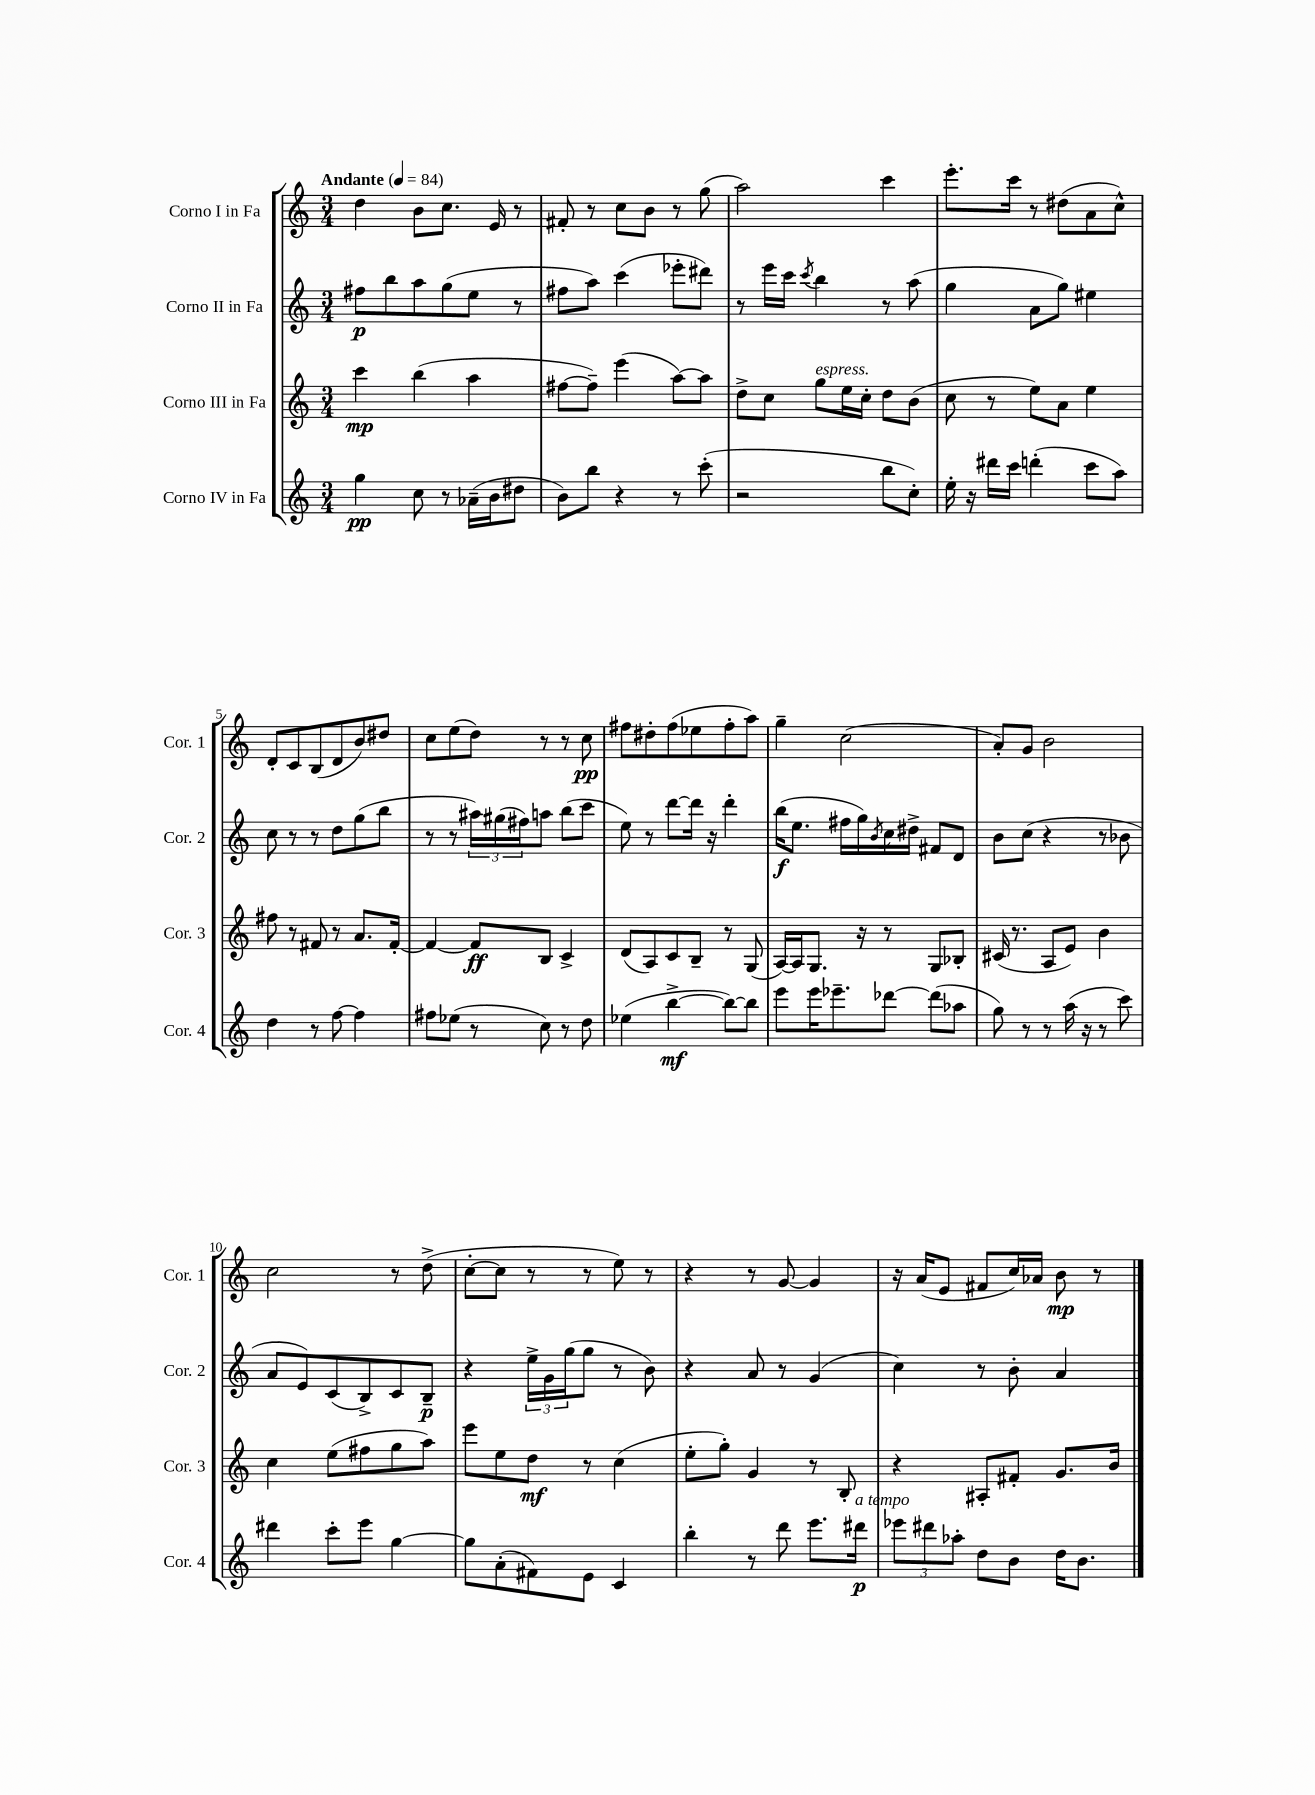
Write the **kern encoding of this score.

**kern	**dynam	**kern	**dynam	**kern	**dynam	**kern	**dynam
*part4	*part4	*part3	*part3	*part2	*part2	*part1	*part1
*staff4	*staff4	*staff3	*staff3	*staff2	*staff2	*staff1	*staff1
*I"Corno IV in Fa	*	*I"Corno III in Fa	*	*I"Corno II in Fa	*	*I"Corno I in Fa	*
*I'Cor. 4	*	*I'Cor. 3	*	*I'Cor. 2	*	*I'Cor. 1	*
*clefG2	*	*clefG2	*	*clefG2	*	*clefG2	*
*k[]	*	*k[]	*	*k[]	*	*k[]	*
*M3/4	*	*M3/4	*	*M3/4	*	*M3/4	*
*MM84	*	*MM84	*	*MM84	*	*MM84	*
=1	=1	=1	=1	=1	=1	=1	=1
!	!	!	!	!	!	!LO:TX:a:B:t=Andante	!
4gg\	pp	4ccc\	mp	8ff#X\L	p	4dd\	.
.	.	.	.	8bb\	.	.	.
8cc\	.	(4bb\	.	8aa\	.	8b\L	.
8r	.	.	.	(8gg\	.	8.cc\J	.
(16a-X~\LL	.	4aa\	.	8ee\J	.	.	.
16b\J	.	.	.	.	.	16e/	.
8dd#X\J	.	.	.	8r	.	8r	.
=2	=2	=2	=2	=2	=2	=2	=2
8b\L)	.	[8ff#X\L	.	8ff#X\L	.	8f#X'/	.
8bb\J	.	8ff#~\J])	.	8aa\J)	.	8r	.
4r	.	(4eee\	.	(4ccc\	.	8cc\L	.
.	.	.	.	.	.	8b\J	.
8r	.	[8aa\L)	.	8eee-X'\L	.	8r	.
(8ccc'\	.	8aa\J]	.	8ddd#X\J)	.	(8gg\	.
=3	=3	=3	=3	=3	=3	=3	=3
2r	.	8dd^\L	.	8r	.	2aa\)	.
.	.	8cc\J	.	16eee\LL	.	.	.
.	.	.	.	16ccc\JJ	.	.	.
.	.	.	.	8qccc/	.	.	.
!	!	!LO:TX:a:i:t=espress.	!	!	!	!	!
.	.	8gg\L	.	4bb\	.	.	.
.	.	16ee\L	.	.	.	.	.
.	.	16cc'\JJ	.	.	.	.	.
8bb\L	.	8dd\L	.	8r	.	4ccc\	.
8cc'\J)	.	(8b\J	.	(8aa\	.	.	.
=4	=4	=4	=4	=4	=4	=4	=4
16ee'\	.	8cc\	.	4gg\	.	8.eee'\L	.
16r	.	.	.	.	.	.	.
16ddd#X\LL	.	8r	.	.	.	.	.
16ccc\JJ	.	.	.	.	.	16ccc\Jk	.
(4dddn'\	.	8ee\L)	.	8a\L	.	8r	.
.	.	8a\J	.	8gg\J)	.	(8dd#X\L	.
8ccc\L	.	4ee\	.	4ee#X\	.	8a\	.
8aa\J)	.	.	.	.	.	8cc^^\J)	.
!!LO:LB:g=z
=5	=5	=5	=5	=5	=5	=5	=5
4dd\	.	8ff#X\	.	8cc\	.	8d'/L	.
.	.	8r	.	8r	.	8c/	.
8r	.	8f#X/	.	8r	.	(8B/	.
[8ff\	.	8r	.	8dd\L	.	8d/	.
4ff\]	.	8.a/L	.	(8gg\	.	8b/)	.
.	.	.	.	8bb\J	.	8dd#X/J	.
.	.	[16f#'/Jk	.	.	.	.	.
=6	=6	=6	=6	=6	=6	=6	=6
8ff#X\L	.	4f#/_	.	8r	.	8cc\L	.
(8ee-X\J	.	.	.	8r	.	(8ee\	.
8r	.	8f#/L]	ff	24aa#X\LL)	.	8dd\J)	.
.	.	.	.	(24gg#X\	.	.	.
.	.	.	.	24ff#X\J)	.	.	.
8cc\)	.	8B/J	.	8aan\J	.	8r	.
8r	.	4c^/	.	(8bb\L	.	8r	.
8dd\	.	.	.	8ccc\J	.	8cc\	pp
=7	=7	=7	=7	=7	=7	=7	=7
(4ee-X\	.	(8d/L	.	8ee\)	.	8ff#X\L	.
.	.	8A/)	.	8r	.	8dd#X'\	.
[4bb^\	mf	8c/	.	[8ddd\L	.	(8ff#\	.
.	.	8B~/J	.	16ddd\Jk]	.	8ee-X\	.
.	.	.	.	16r	.	.	.
8bb\L_)	.	8r	.	4ddd'\	.	8ff#'\	.
8bb\J]	.	(8G/	.	.	.	8aa\J)	.
=8	=8	=8	=8	=8	=8	=8	=8
8eee\L	.	[16A/LL)	.	(16bb\KL	f	4gg~\	.
.	.	16A/J]	.	8.ee\J	.	.	.
16eee\K	.	8.G/J	.	.	.	.	.
8.eee-X~\	.	.	.	.	.	.	.
.	.	.	.	16ff#X\LL	.	(2cc\	.
.	.	16r	.	16gg\)	.	.	.
.	.	.	.	8qb/	.	.	.
[8ddd-X\J	.	8r	.	16cc\	.	.	.
.	.	.	.	16dd#X^\JJ	.	.	.
(8ddd-\L]	.	8G/L	.	8f#X/L	.	.	.
8aa-X\J	.	8B-X'/J	.	8d/J	.	.	.
=9	=9	=9	=9	=9	=9	=9	=9
8gg\)	.	(16c#X/	.	8b\L	.	8a'/L)	.
.	.	8.r	.	.	.	.	.
8r	.	.	.	(8cc\J	.	8g/J	.
8r	.	8A/L	.	4r	.	2b\	.
(16aa\	.	8e/J)	.	.	.	.	.
16r	.	.	.	.	.	.	.
8r	.	4b\	.	8r	.	.	.
8ccc\)	.	.	.	8b-X\	.	.	.
!!LO:LB:g=z
=10	=10	=10	=10	=10	=10	=10	=10
4ddd#X\	.	4cc\	.	8a/L	.	2cc\	.
.	.	.	.	8e/)	.	.	.
8ccc'\L	.	(8ee\L	.	(8c/	.	.	.
8eee\J	.	8ff#X\	.	8B^/)	.	.	.
[4gg\	.	8gg\	.	8c/	.	8r	.
.	.	8aa\J)	.	8B~/J	p	(8dd^\	.
=11	=11	=11	=11	=11	=11	=11	=11
8gg\L]	.	8eee\L	.	4r	.	[8cc'\L	.
(8a'\	.	8ee\	.	.	.	8cc\J]	.
8f#X\)	.	8dd\J	mf	24ee^\LL	.	8r	.
.	.	.	.	24g\	.	.	.
.	.	.	.	(24gg\J	.	.	.
8e\J	.	8r	.	8gg\J	.	8r	.
4c/	.	(4cc\	.	8r	.	8ee\)	.
.	.	.	.	8b\)	.	8r	.
=12	=12	=12	=12	=12	=12	=12	=12
4bb'\	.	8ee'\L	.	4r	.	4r	.
.	.	8gg'\J)	.	.	.	.	.
8r	.	4g/	.	8a/	.	8r	.
8ddd\	.	.	.	8r	.	[8g/	.
8.eee\L	.	8r	.	(4g/	.	4g/]	.
.	.	8B'/	.	.	.	.	.
!LO:TX:a:i:t=a tempo	!	!	!	!	!	!	!
16ddd#X\Jk	p	.	.	.	.	.	.
=13	=13	=13	=13	=13	=13	=13	=13
12eee-X\L	.	4r	.	4cc\)	.	16r	.
.	.	.	.	.	.	(16a/KL	.
12ddd#X\	.	.	.	.	.	.	.
.	.	.	.	.	.	8e/J	.
12aa-X'\J	.	.	.	.	.	.	.
8dd\L	.	8A#X'/L	.	8r	.	8f#X/L	.
8b\J	.	8f#X'/J	.	8b'\	.	16cc/L)	.
.	.	.	.	.	.	16a-X/JJ	.
16dd\KL	.	8.g/L	.	4a/	.	8b\	mp
8.b\J	.	.	.	.	.	.	.
.	.	.	.	.	.	8r	.
.	.	16b/Jk	.	.	.	.	.
==	==	==	==	==	==	==	==
*-	*-	*-	*-	*-	*-	*-	*-
